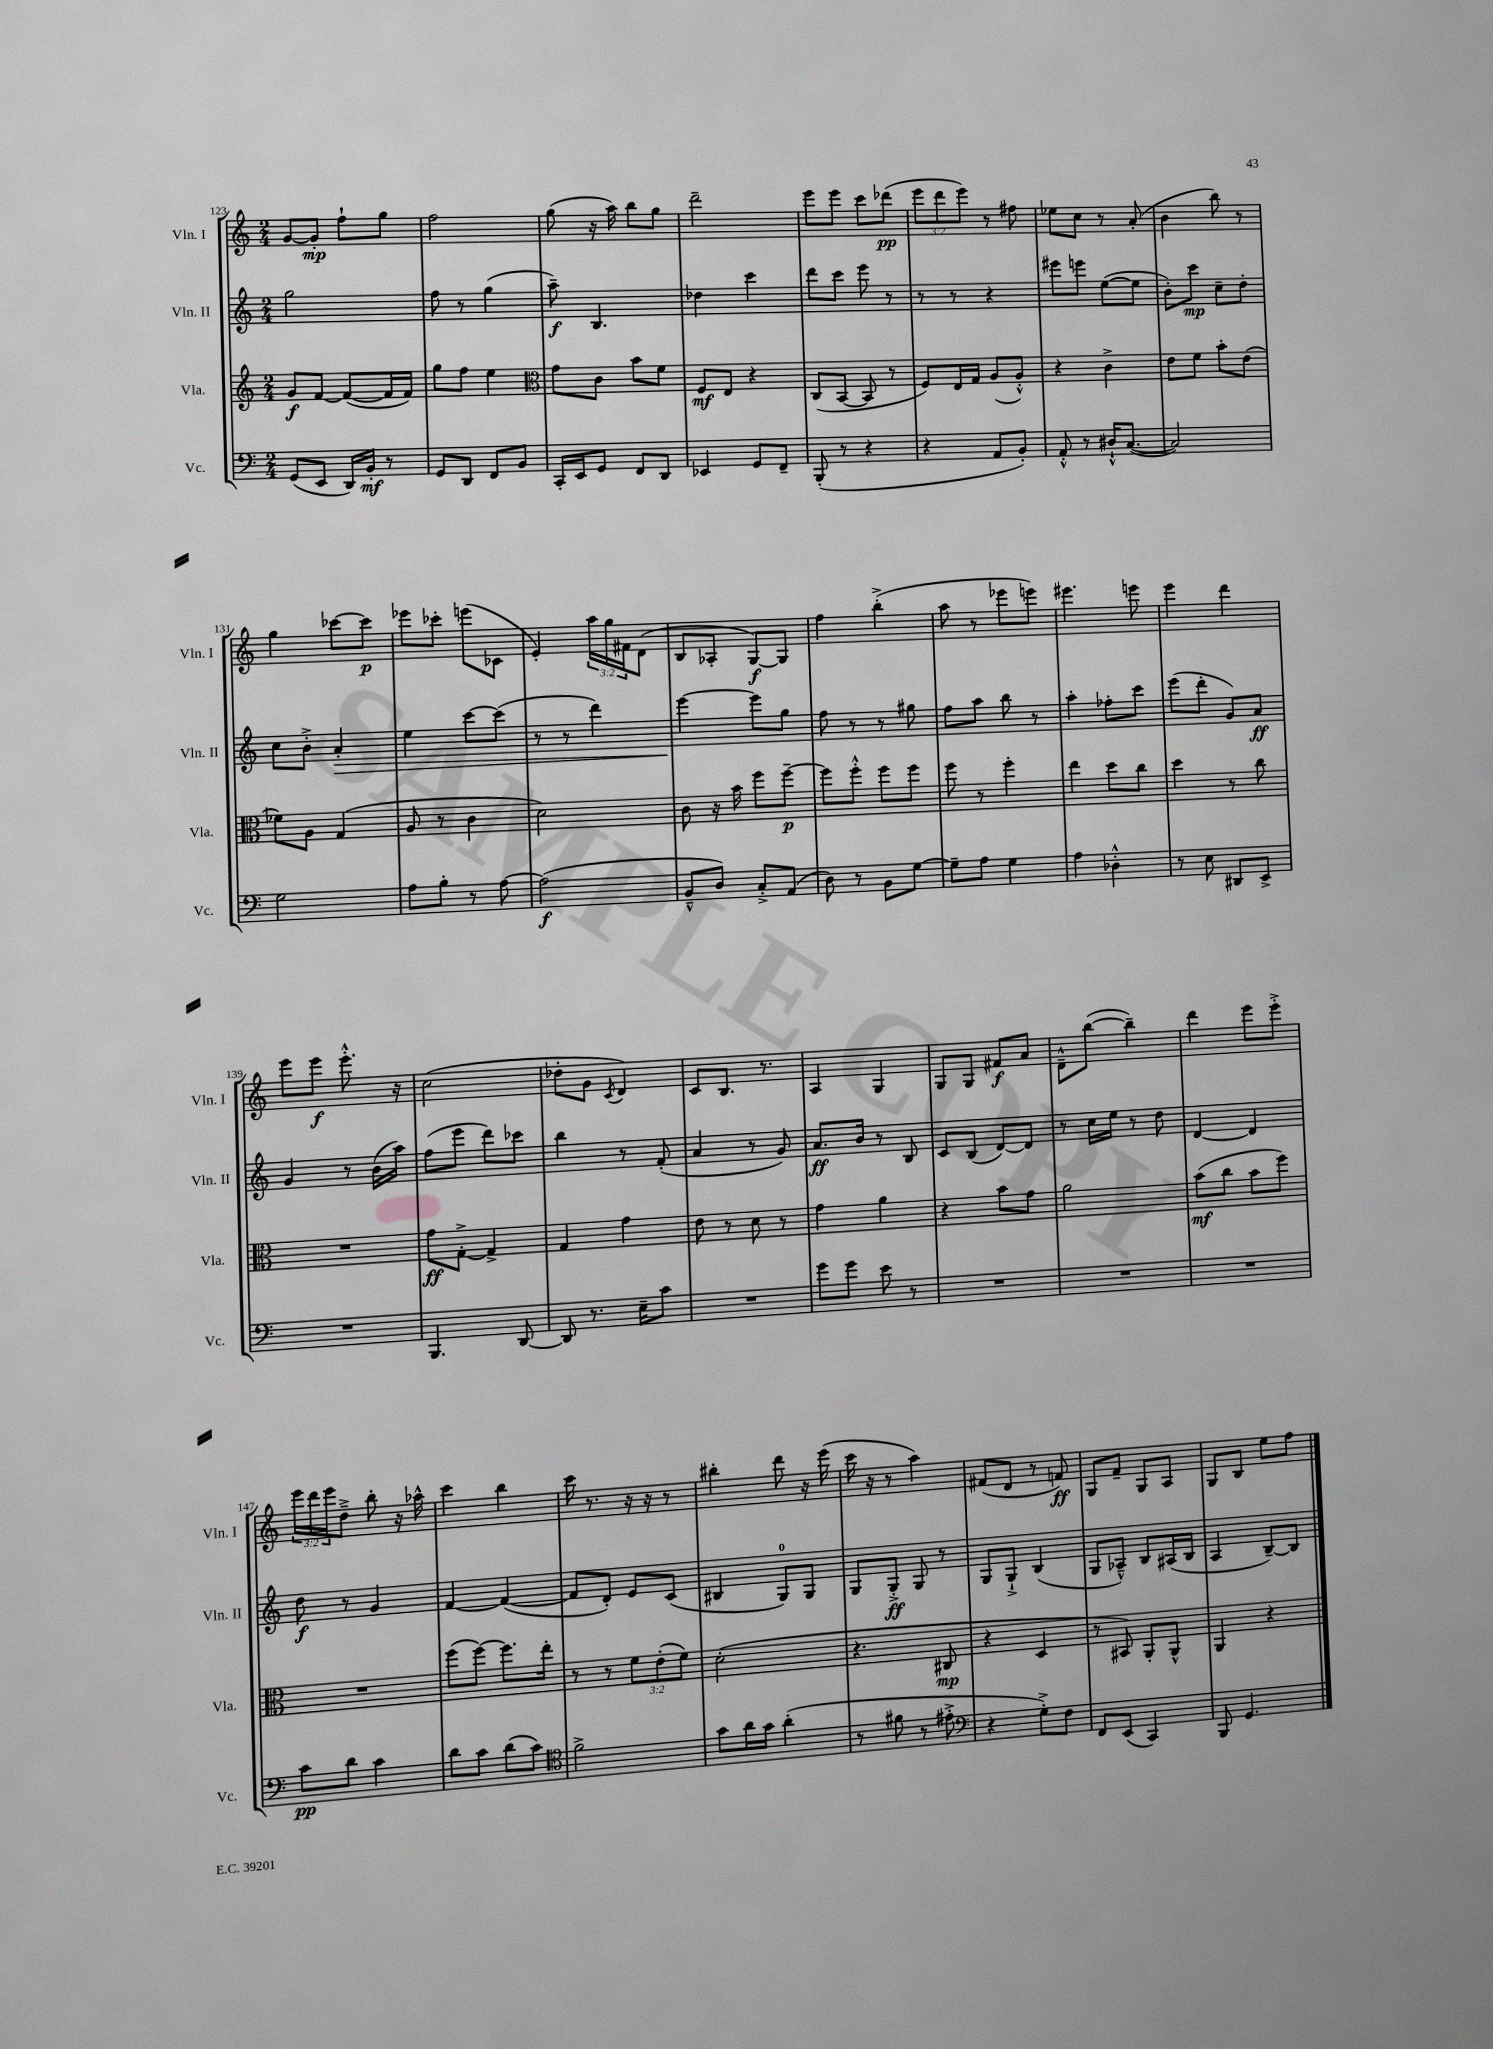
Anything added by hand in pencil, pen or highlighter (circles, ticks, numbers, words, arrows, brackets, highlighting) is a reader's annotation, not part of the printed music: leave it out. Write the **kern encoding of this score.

**kern	**kern	**kern	**kern
*staff4	*staff3	*staff2	*staff1
*clefF4	*clefG2	*clefG2	*clefG2
*k[]	*k[]	*k[]	*k[]
*M2/4	*M2/4	*M2/4	*M2/4
(8GG/L	8g/L	2gg\	[8g/L
8EE/J	[8f/J	.	8g'/]J
16DD/LL)	(8f/_L	.	8ff`\L
16BB'/JJ	.	.	.
8r	16f/]L	.	8gg\J
.	16f/JJ)	.	.
=	=	=	=
8GG/L	8gg\L	8ff\	2ff\
8DD/J	8ff\J	8r	.
8FF/L	4ee\	(4gg\	.
8BB/J	.	.	.
=	=	=	=
*	*clefC3	*	*
16CC'/LL	8g\L	8aa~\)	(8gg\
16EE/J	.	.	.
8GG/J	8c\J	4.B/	16r
.	.	.	16aa\)
8FF/L	8b\L	.	8bb\L
8DD/J	8f\J	.	8gg\J
=	=	=	=
4EE-/	8F/L	4dd-\	2ddd~\
.	8E/J	.	.
8GG/L	4r	4ccc\	.
8FF~/J	.	.	.
=	=	=	=
(8BBB'/	(8C/L	8ddd\L	8eee\L
8r	[8BB/J	8ccc\J	8eee\J
4r	8BB/]	8eee\	8ccc\L
.	8r	8r	(8ddd-\J
=	=	=	=
4r	8F/L)	8r	12eee\L
.	.	.	12ddd\
.	16E/L	8r	.
.	.	.	12eee\J)
.	16G/JJ	.	.
8AA/L	(8A/L	4r	8r
8BB'/J)	8A'^^/J)	.	8ff#\
=	=	=	=
8AA'^^/	4r	8eee#\L	8ee-\L
8r	.	8eee\J	8cc\J
16D#`^^/LK	4c^\	([8ee\L	8r
([8.C/J	.	.	.
.	.	8ee\]J	(8a'/
=	=	=	=
2C/])	8e\L	8b'\L)	4b\
.	8f\J	8ccc\J	.
.	8b'\L	8cc~\L	8bb\)
.	(8e\J	8dd'\J	8r
=	=	=	=
2G\	8f-\L)	8cc\L	4gg\
.	8A\J	8b'^\J	.
.	(4G/	4a'/	[8ccc-\L
.	.	.	8ccc-\]J
=	=	=	=
8A\L	8A/	4ee\	8eee-\L
8B'\J	8r	.	8ccc-'\J
8r	4c\	[8ccc\L	(8eee\L
[8A\	.	(8ccc\]J	8c-\J
=	=	=	=
(2A\]	2d\)	8r	4e'/)
.	.	8r	.
.	.	4ddd\)	24aa\LL
.	.	.	24gg\
.	.	.	24f#\J
.	.	.	(8d\J
=	=	=	=
8BB~^^/L	8c\	[4eee\	8B/L
8D/J)	16r	.	8A-'/J
.	16b\	.	.
8C'^/L	8ff\L	8eee\]L	[8G/L)
(8AA/J	[8ff~\J	8gg\J	8G/]J
=	=	=	=
8D\)	8ff\]L	8ff\	4ff\
8r	8ff'^^\J	8r	.
8BB\L	8ff\L	8r	(4bb'^\
[8G\J	8ff\J	8gg#\	.
=	=	=	=
8G~\]L	8ff\	8ff\L	8aa\
8A\J	8r	8aa\J	8r
4G\	4ff'\	8bb\	8eee-\L
.	.	8r	8eee\J)
=	=	=	=
4A\	4ee\	4aa'\	4.eee#\
4D-'^^\	8dd\L	8ff-'\L	.
.	8cc\J	8ccc\J	8eee\
=	=	=	=
8r	4dd\	(8eee\L	4eee\
8E\	.	8ddd'\J	.
8DD#/L	8r	8g/L)	4ddd\
8EE^/J	8cc\	8a/J	.
=	=	=	=
2r	2r	4g/	8eee\L
.	.	.	8eee\J
.	.	8r	8.eee'^^\
.	.	(16b\LL	.
.	.	16aa\JJ)	16r
=	=	=	=
4.BBB/	8g\L	(8ff\L	(2cc\
.	[8G'^\J	8eee\J	.
.	4G^/]	8ddd\L)	.
[8DD/	.	8ccc-\J	.
=	=	=	=
8DD/]	4G/	4bb\	8dd-'\L
8.r	.	.	8g\J
.	.	.	8qc/
.	4g\	8r	4d/)
16E~\LK	.	.	.
8c\J	.	(8f'/	.
=	=	=	=
2r	8e\	4a/	8c/L
.	8r	.	8.B/J
.	8d\	8r	.
.	.	.	8.r
.	8r	8g/)	.
=	=	=	=
8g\L	4g\	8.a/L	4A/
8g\J	.	.	.
.	.	16b/Jk	.
8e\	4a\	8r	4G/
8r	.	8B/	.
=	=	=	=
2r	4r	8c/L	8G/L
.	.	(8B/J	8G/J
.	8b\L	[8d/L)	8f#/L
.	8g\J	8d/]J	8a/J
=	=	=	=
2r	2a\	8r	8d~^^\L
.	.	16cc\LL	([8bb\J
.	.	16ee\JJ	.
.	.	8r	4bb~\])
.	.	8dd\	.
=	=	=	=
2r	(8b\L	[4d/	4ddd\
.	8cc\J	.	.
.	8b\L	4d/]	8eee\L
.	8ff\J)	.	8eee'^\J
=	=	=	=
8c\L	2r	8dd\	24eee\LL
.	.	.	24ddd\
.	.	.	24eee\J
8d\J	.	8r	8dd~^\J
4c\	.	4g/	8bb'\
.	.	.	16r
.	.	.	16aa-^^\
=	=	=	=
8d\L	(8ff\L	[4f/	4ccc\
8c\J	[8ff\J)	.	.
(8d\L	8.ff\]L	(4f/_	4bb\
8c\J)	.	.	.
.	16ee'\Jk	.	.
=	=	=	=
*clefC4	*	*	*
2f^\	8r	8f/]L	16ccc\
.	.	.	8.r
.	8r	8d'/J)	.
.	12f\L	8e/L	16r
.	.	.	16r
.	(12e'\	.	.
.	.	(8c/J	8r
.	12f\J)	.	.
=	=	=	=
8g\L	(2d'\	4B#/	4bb#'\
16a\L	.	.	.
16g\JJ	.	.	.
(4a'\	.	8G/L)	8ddd\
.	.	8G/J	16r
.	.	.	(16eee\
=	=	=	=
8r	4.r	8G/L	16ccc\
.	.	.	16r
8f#\	.	8G'^/J	8r
8r	.	8G/	4aa\)
8e#'^\	8C#/	8r	.
=	=	=	=
*clefF4	*	*	*
4r	4r	8G/L	(8f#/L
.	.	8G`^/J	8d/J
8G'^\L)	4D/	(4B/	8r
8F\J	.	.	8f/)
=	=	=	=
8FF/L	8r	8G/L	8G/L
(8EE/J	8BB#/)	8A-~^^/J)	8f~/J
4CC/)	8AA'/L	8B/L	8G/L
.	8AA^^/J	(16A#/L	8A/J
.	.	16B/JJ	.
=	=	=	=
8BBB/	4AA/	4A/	8G/L
4.GG/	.	.	8B/J
.	4r	[8B~/L)	8ee\L
.	.	8B/]J	8ff\J
==	==	==	==
*-	*-	*-	*-
